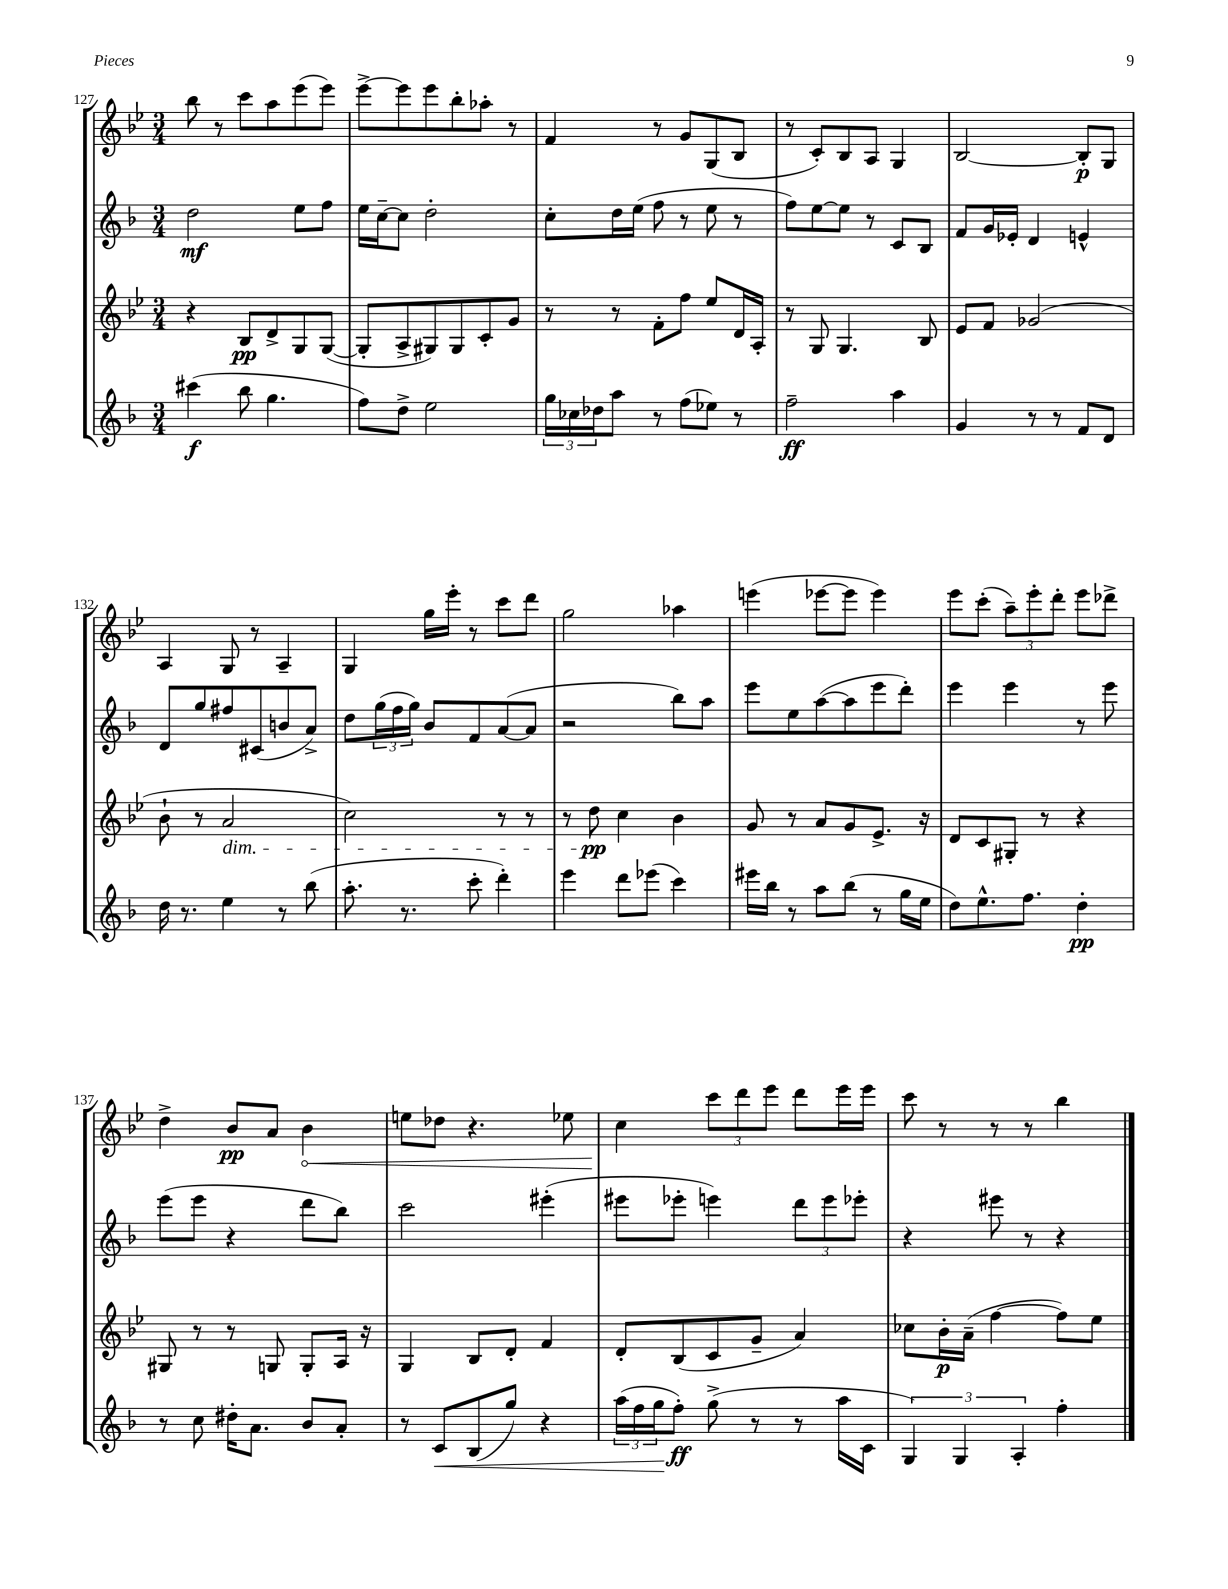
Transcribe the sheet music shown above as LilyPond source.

<<
\new StaffGroup <<
\new Staff = "s0" {
    \clef treble \key bes \major \numericTimeSignature \time 3/4
    bes''8 r8 c'''8 a''8 ees'''8( ees'''8) |
    ees'''8~-> ees'''8 ees'''8 bes''8-. aes''8-. r8 |
    f'4 r8 g'8 g8( bes8 |
    r8 c'8-.) bes8 a8 g4 |
    bes2~ bes8-.\p g8 |
    a4 g8 r8 a4-- |
    g4 g''16 ees'''16-. r8 c'''8 d'''8 |
    g''2 aes''4 |
    e'''4( ees'''8~ ees'''8 ees'''4) |
    ees'''8 c'''8-.( \tuplet 3/2 { a''8--) ees'''8-. d'''8-. } ees'''8 des'''8-> |
    d''4-> bes'8\pp a'8 \once \override Hairpin.circled-tip = ##t bes'4\< |
    e''8 des''8 r4. ees''8 |
    c''4\! \tuplet 3/2 { c'''8 d'''8 ees'''8 } d'''8 ees'''16 ees'''16 |
    c'''8 r8 r8 r8 bes''4 \bar "|." |
}
\new Staff = "s1" {
    \clef treble \key f \major \numericTimeSignature \time 3/4
    d''2\mf e''8 f''8 |
    e''16 c''16~-- c''8 d''2-. |
    c''8-. d''16 e''16( f''8 r8 e''8 r8 |
    f''8) e''8~ e''8 r8 c'8 bes8 |
    f'8 g'16 ees'16-. d'4 e'4-^ |
    d'8 g''8 fis''8 cis'8( b'8 a'8->) |
    d''8 \tuplet 3/2 { g''16( f''16 g''16) } bes'8 f'8 a'8~( a'8 |
    r2 bes''8) a''8 |
    e'''8 e''8 a''8~( a''8 e'''8 d'''8-.) |
    e'''4 e'''4 r8 e'''8 |
    e'''8( e'''8 r4 d'''8 bes''8) |
    c'''2 eis'''4-.( |
    eis'''8 ees'''8-. e'''4) \tuplet 3/2 { d'''8 e'''8 ees'''8-. } |
    r4 eis'''8 r8 r4 \bar "|." |
}
\new Staff = "s2" {
    \clef treble \key bes \major \numericTimeSignature \time 3/4
    r4 bes8\pp d'8-> g8 g8~( |
    g8-. a8-> gis8) gis8 c'8-. g'8 |
    r8 r8 f'8-. f''8 ees''8 d'16 a16-. |
    r8 g8 g4. bes8 |
    ees'8 f'8 ges'2( |
    bes'8-! r8 a'2\dim |
    c''2) r8 r8 |
    r8 d''8\pp\! c''4 bes'4 |
    g'8 r8 a'8 g'8 ees'8.-> r16 |
    d'8 c'8 gis8-. r8 r4 |
    gis8 r8 r8 g8 g8-. a16 r16 |
    g4 bes8 d'8-. f'4 |
    d'8-. bes8( c'8 g'8-- a'4) |
    ces''8 bes'16-.\p a'16--( f''4~ f''8) ees''8 \bar "|." |
}
\new Staff = "s3" {
    \clef treble \key f \major \numericTimeSignature \time 3/4
    cis'''4\f( bes''8 g''4. |
    f''8) d''8-> e''2 |
    \tuplet 3/2 { g''16 ces''16 des''16 } a''8 r8 f''8( ees''8) r8 |
    f''2--\ff a''4 |
    g'4 r8 r8 f'8 d'8 |
    d''16 r8. e''4 r8 bes''8( |
    a''8.-. r8. c'''8-. d'''4-.) |
    e'''4 d'''8 ees'''8( c'''4) |
    eis'''16 bes''16 r8 a''8 bes''8( r8 g''16 e''16 |
    d''8) e''8.-^ f''8. d''4-.\pp |
    r8 c''8 dis''16-. a'8. bes'8 a'8-. |
    r8 c'8\< bes8( g''8) r4 |
    \tuplet 3/2 { a''16( f''16 g''16\! } f''8-.\ff) g''8->( r8 r8 a''16 c'16 |
    \tuplet 3/2 { g4) g4 a4-. } f''4-. \bar "|." |
}
>>
>>
\layout { \context { \Score currentBarNumber = #127 } }
